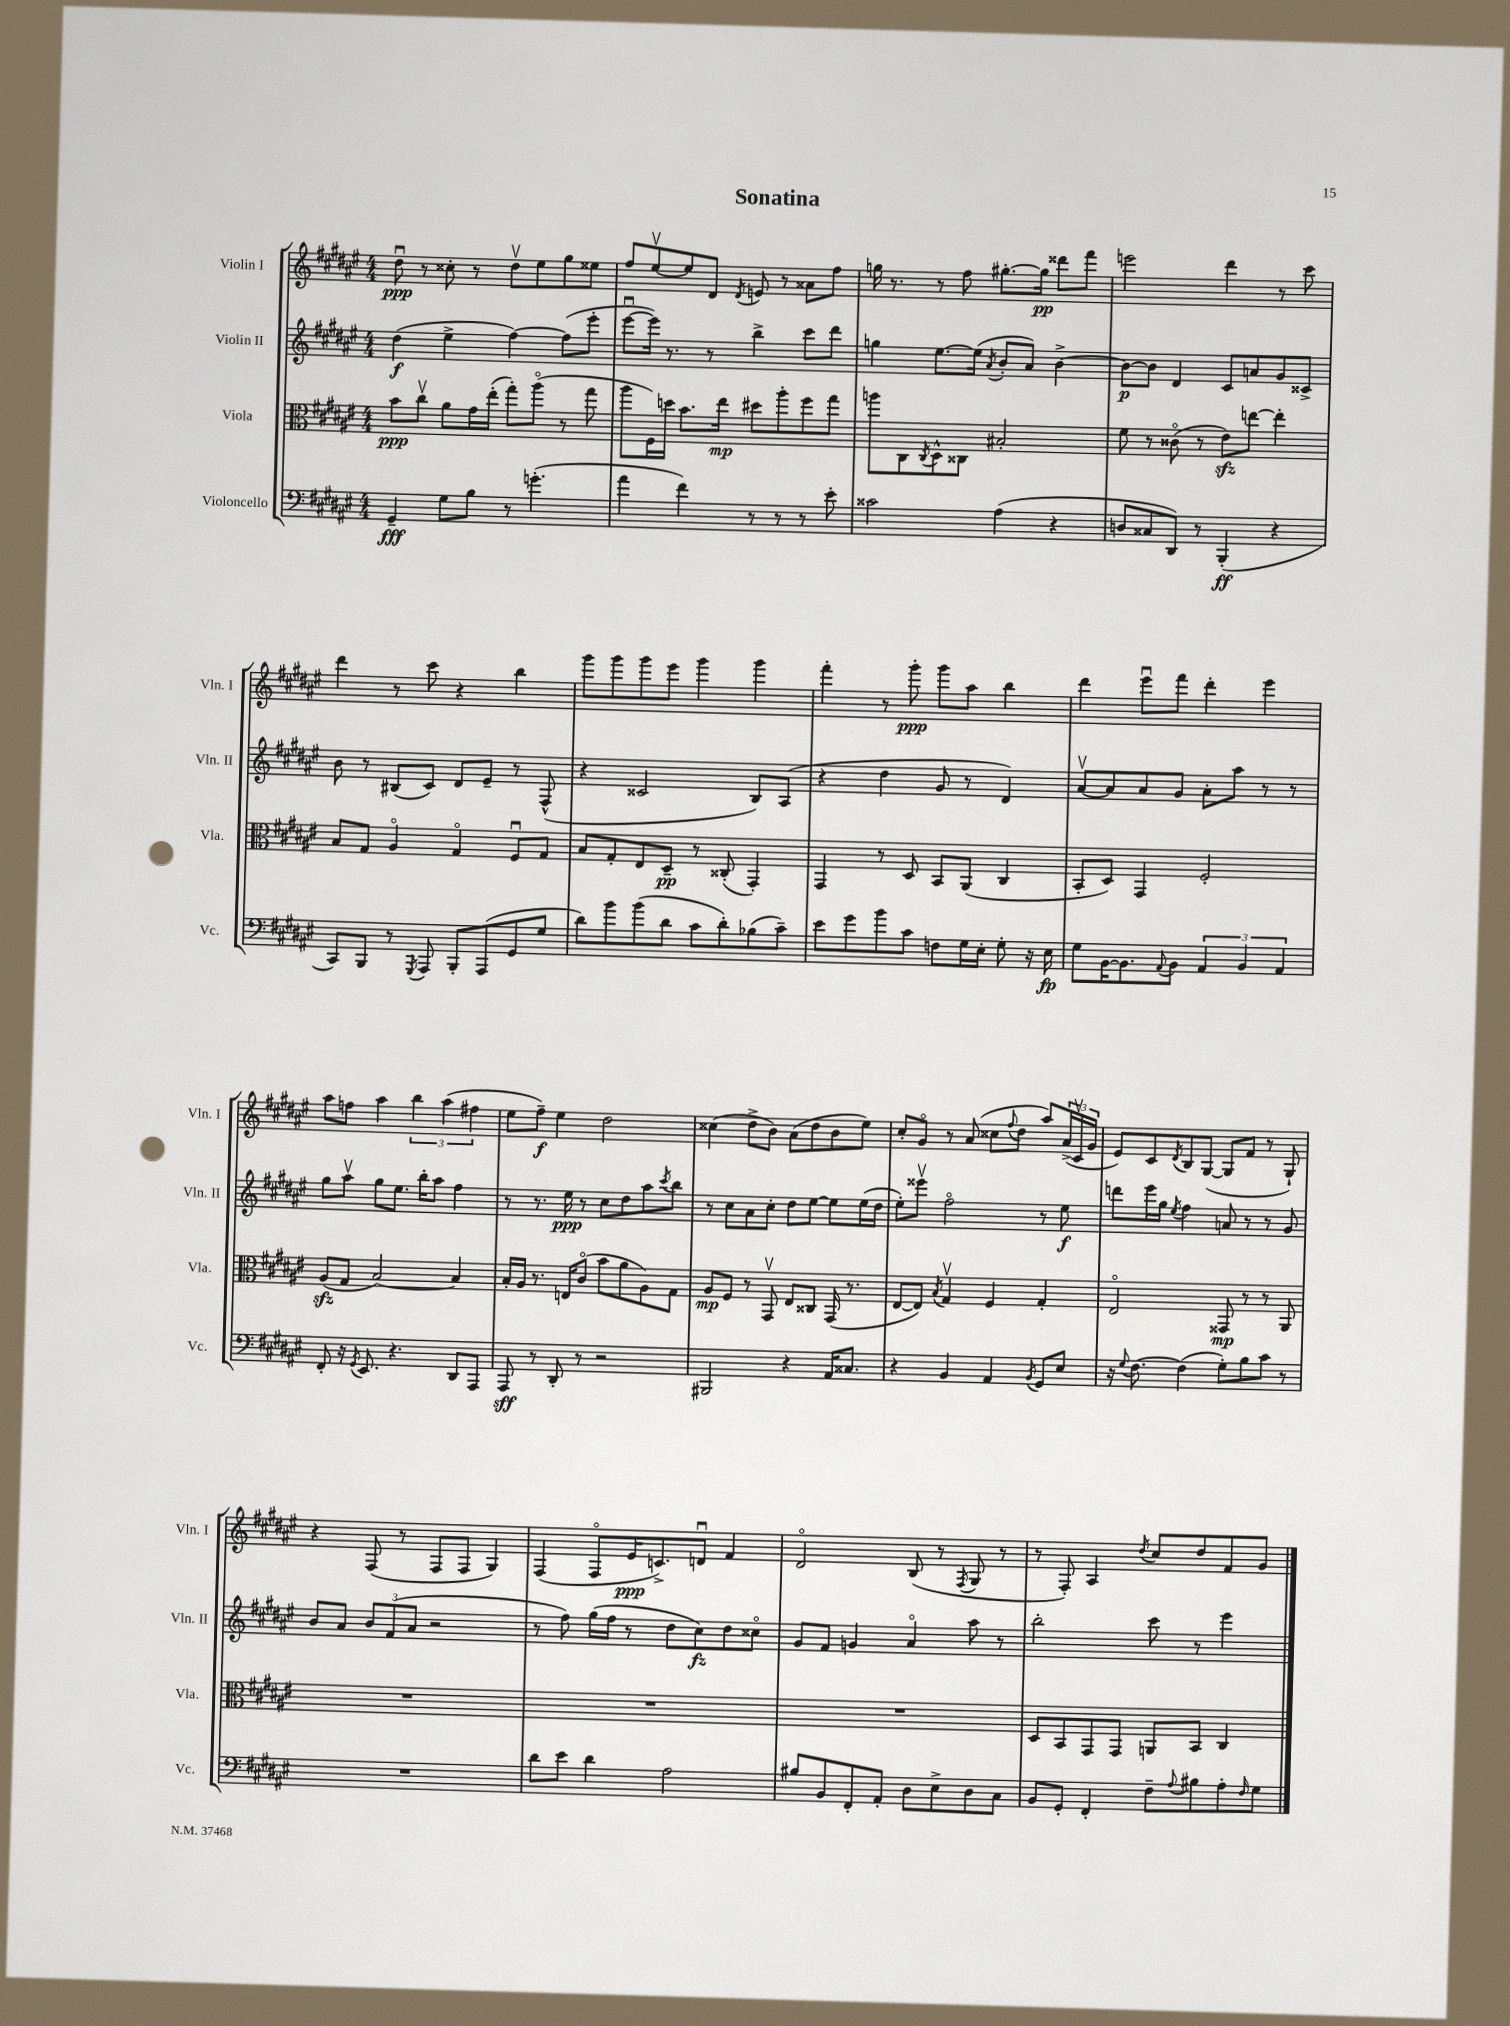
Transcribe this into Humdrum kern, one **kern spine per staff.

**kern	**kern	**kern	**kern
*staff4	*staff3	*staff2	*staff1
*clefF4	*clefC3	*clefG2	*clefG2
*k[f#c#g#d#a#e#]	*k[f#c#g#d#a#e#]	*k[f#c#g#d#a#e#]	*k[f#c#g#d#a#e#]
*M4/4	*M4/4	*M4/4	*M4/4
4GG#~	8b	(4dd#	8dd#u
.	8cc#v	.	8r
8G#	8a#	4ee#^	8cc##'
8B	16g#	.	8r
.	(16ee#'	.	.
8r	8gg#')	[4ff#)	8dd#v
(4.g'	(8aa#o	.	8ee#
.	8r	(8ff#]	8gg#
.	8gg#	8eee#'	8ee##
=	=	=	=
4a#	8aa#	[8eee#u	8ff#
.	16F#)	16eee#])	[8ee#v
.	16dd	8.r	.
4f#)	8.b	.	8ee#]
.	.	8r	8d#
.	16ee#	.	.
.	.	.	8qd#
8r	8dd#	4bb^	8e
8r	8aa#'	.	8r
8r	8ff#	8ccc#	8a##
8e#'	8gg#	8ddd#	8ff#
=	=	=	=
2c##	8aa	4gg	16gg
.	.	.	8.r
.	8C#	.	.
.	8qC#	.	.
.	8D#^^	[8.ee#	8r
.	8C##	.	8ff#
.	.	(16ee#]	.
.	.	8qa#	.
(4A#	2B#'	8b'	[8.gg#'
.	.	8a#)	.
.	.	.	16gg#]
4r	.	[4b^	8ddd##
.	.	.	8fff#
=	=	=	=
8D	8f#	8b_	2eee
8C##	8r	8b]	.
8DD#)	(8c##o	4d#	.
8r	8r	.	.
(4BBB'	8e#)	8c#	4ddd#
.	[8ee	8a	.
4r	4ee']	8g#	8r
.	.	8c##^	8ccc#
=	=	=	=
8CC#)	8B	8b	4ddd#
8BBB	8G#	8r	.
8r	4A#o	(8B#	8r
8qGGG#	.	.	.
8AAA#	.	8c#)	8ccc#
8BBB'	4G#o	8d#	4r
(8AAA#	.	8e#~	.
8GG#	8F#u	8r	4bb
8G#	8G#	(8F#^^	.
=	=	=	=
8d#)	8B	4r	8ggg#
8b	8G#'	.	8ggg#
(8b	8E#	2c##	8ggg#
8d#	8D#~	.	8eee#
8c#	8r	.	4ggg#
8d#')	(8C##'	.	.
(8B-	4GG#')	8B)	4ggg#
8c#~)	.	(8A#	.
=	=	=	=
8e#	4GG#	4r	4fff#'
8g#	.	.	.
8b	8r	4dd#	8r
8c#	8D#	.	8ggg#'
8F	8BB	8g#	8ggg#
16G#	(8AA#	8r	8aa#
16E#'	.	.	.
8G#'	4C#	4d#)	4bb
16r	.	.	.
16E#	.	.	.
=	=	=	=
8G#	8BB'	[8a#v	4ddd#
[16BB	8D#)	8a#]	.
8.BB]	.	.	.
.	4GG#	8a#	8eee#u
8qqAA#	.	.	.
8BB	.	8g#	8fff#
6AA#	2F#'	8a#'	4ddd#'
.	.	8aa#	.
6BB	.	.	.
.	.	8r	4eee#
6AA#	.	.	.
.	.	8r	.
=	=	=	=
8FF#'	(8A#	8gg#	8aa#
16r	8G#	8aa#v	8ff
8qGG#	.	.	.
8.EE#	.	.	.
.	[2B)	8gg#	4aa#
4.r	.	8.ee#	.
.	.	.	6bb
.	.	16bb'	.
.	.	8aa#	.
.	.	.	(6aa#
8DD#	4B]	4ff#	.
.	.	.	6ff#
8AAA#	.	.	.
=	=	=	=
8AAA#	16B'	8r	8ee#
.	16A#	.	.
8r	8.r	8.r	8ff#~)
8DD#'	.	.	4ee#
.	16E	16ee#	.
8r	(8c#o	8r	.
2r	8b	8cc#	2dd#
.	8a#	8dd#	.
.	8A#)	8aa#	.
.	.	8qccc#	.
.	8G#	8bb	.
=	=	=	=
2BBB#	8A#	8r	(4cc##
.	8F#	8cc#	.
.	8r	8a#	8dd#^
.	8GG#v	8cc#'	8b)
4r	8E#	8dd#	(8a#
.	8C##	[8ee#	8dd#
16AA#	(16GG#	8ee#]	8b
8.C##	8.r	.	.
.	.	(16ee#	8ee#)
.	.	16dd#	.
=	=	=	=
4r	[8E#	8ee#')	8cc#'
.	8E#])	8eee##v	8g#o
.	8qB	.	.
4BB	4G#v	2ff#o	8r
.	.	.	(8a#
4AA#	4F#	.	8cc##
.	.	.	8qqff#
.	.	.	8dd#
8qBB	.	.	.
8GG#	4G#'	8r	8aa#)
8E#	.	8ee#	(24a#^
.	.	.	24c#v
.	.	.	24g#
=	=	=	=
16r	2E#o	8ddd	8e#)
8qqG#	.	.	.
[8.F#	.	.	.
.	.	16eee#	8c#
.	.	16gg#	.
.	.	8qee#	8qd#
(4F#]	.	4ff#	8B
.	.	.	([8G#
8G#')	8GG##	8a	8G#]
8B	8r	8r	8f#
8c#	8r	8r	8r
8r	8AA#	8g#	8G#`)
=	=	=	=
1r	1r	8b	4r
.	.	8a#	.
.	.	12b	(8F#
.	.	(12f#	.
.	.	.	8r
.	.	12a#	.
.	.	2r	8F#
.	.	.	8F#
.	.	.	4G#)
=	=	=	=
8d#	1r	8r	(4F#
8e#	.	8ff#)	.
4d#	.	(16gg#	8F#o
.	.	16ff#	.
.	.	8r	16e#
.	.	.	8.c^)
2A#	.	8dd#	.
.	.	8cc#)	8du
.	.	8dd#	4f#
.	.	8cc##o	.
=	=	=	=
8B#	1r	8g#	2d#o
8BB	.	8f#	.
8FF#'	.	4g	.
8AA#'	.	.	.
8D#	.	4a#o	(8B
8E#^	.	.	8r
.	.	.	8qF#
8D#	.	8aa#	8G#
8C#	.	8r	8r
=	=	=	=
8BB	8D#	2bb'	8r
8GG#'	8BB	.	8F#')
4FF#'	8GG#	.	4A#
.	8GG#	.	.
.	.	.	8qdd#
8F#~	8AA	8ccc#	8cc#
8qqA#	.	.	.
8B#	8BB	8r	8dd#
8A#'	4C#	4eee#	8f#
16qqF#	.	.	.
8G#	.	.	8g#
==	==	==	==
*-	*-	*-	*-
